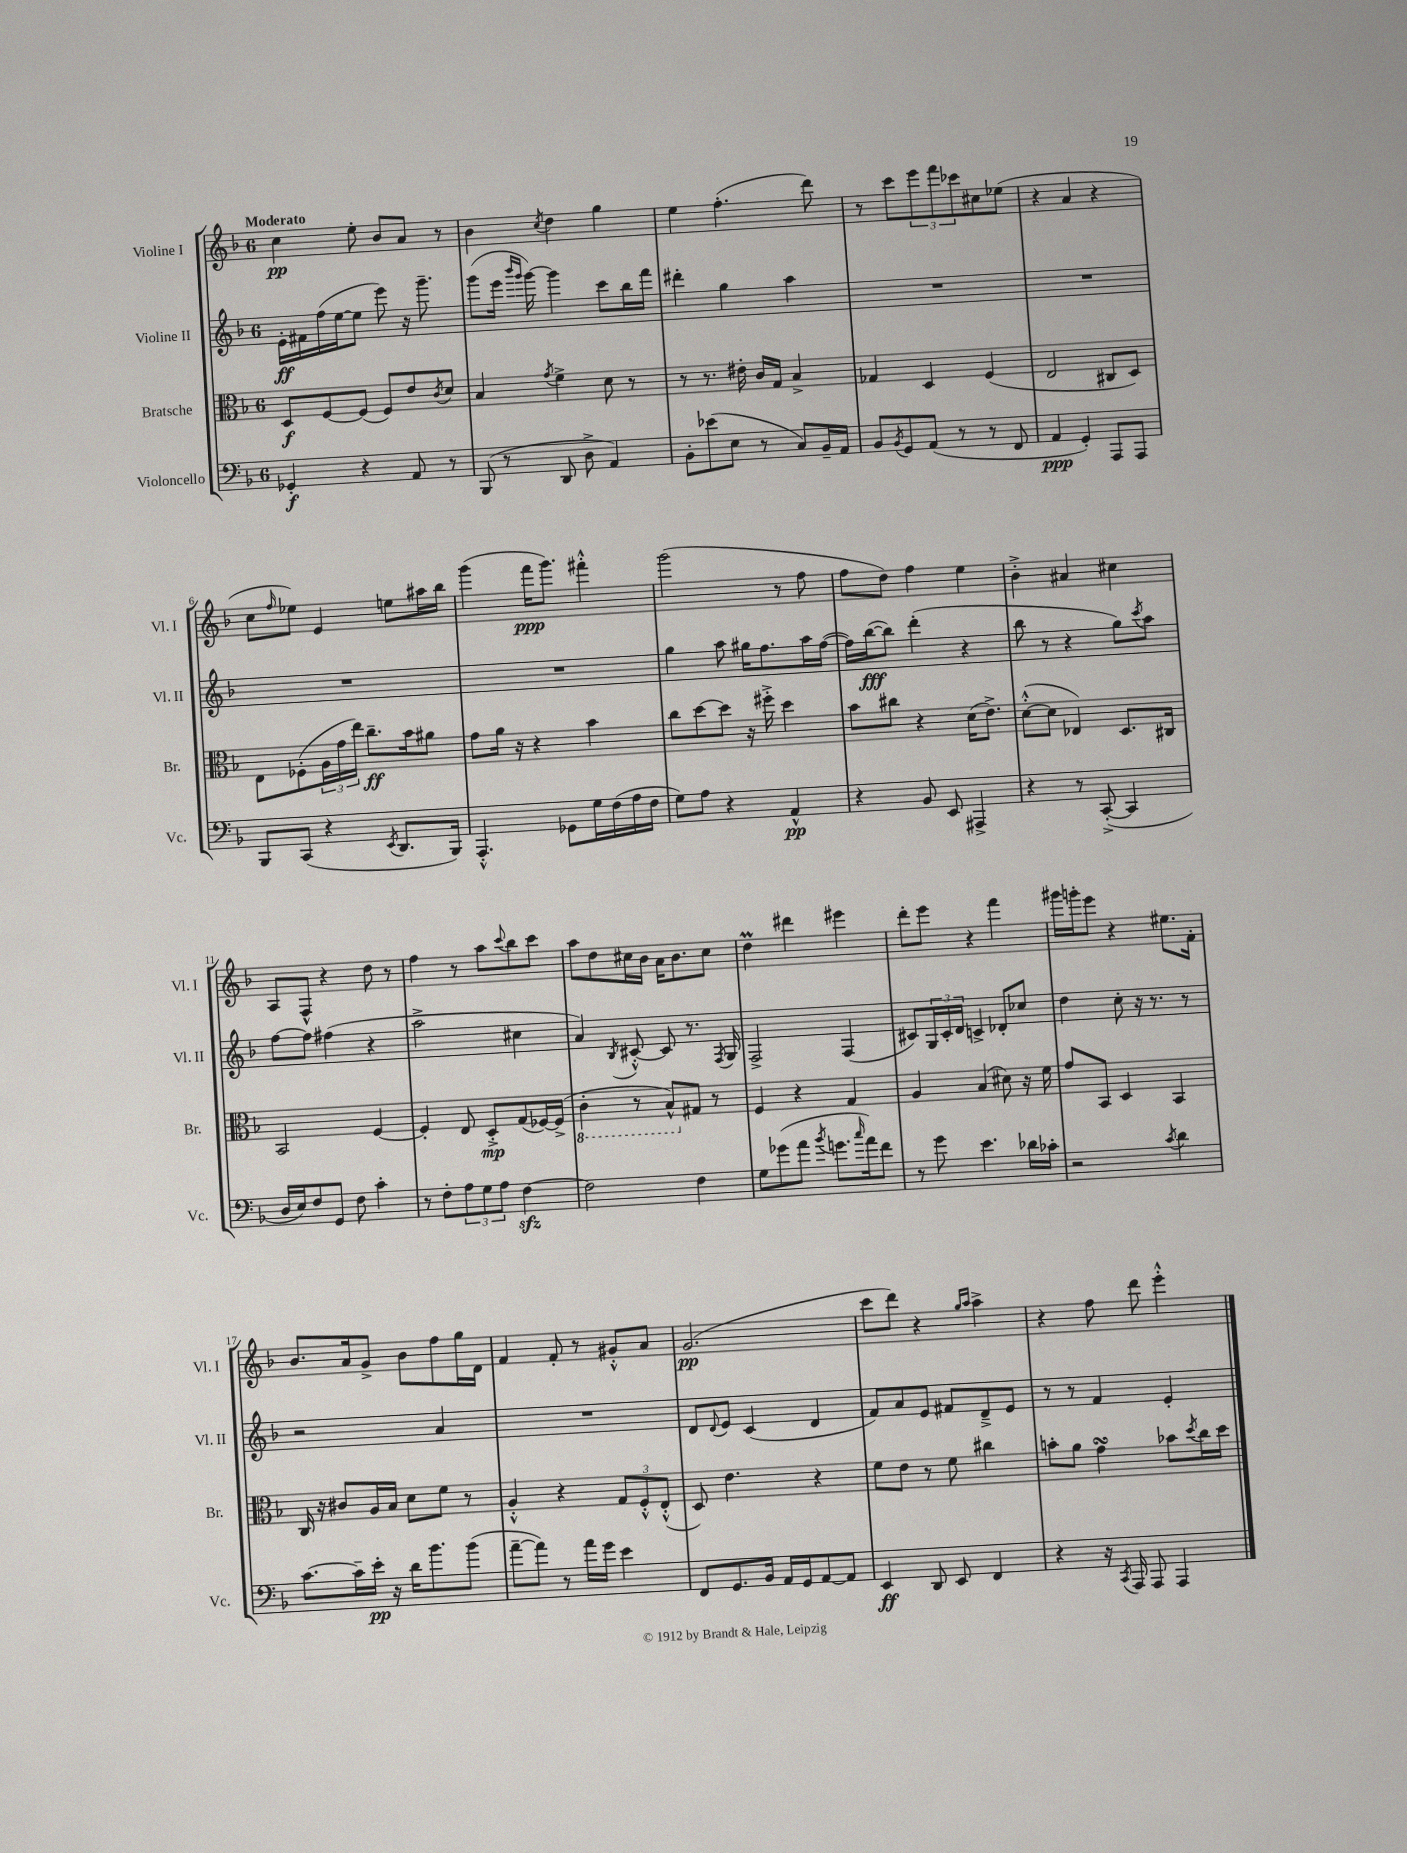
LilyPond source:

<<
\new StaffGroup <<
\new Staff = "s0" \with { instrumentName = "Violine I" shortInstrumentName = "Vl. I" } {
    \clef treble \key f \major \once \override Staff.TimeSignature.style = #'single-digit \time 6/8 \tempo "Moderato"
    c''4\pp e''8-. bes'8 a'8 r8 |
    bes'4 \acciaccatura { c''8 } d''4 g''4 |
    e''4 f''4.-.( d'''8) |
    r8 c'''8 \tuplet 3/2 { e'''8 f'''8 ces'''8 } cis''8 ees''8( |
    r4 a'4 r4 |
    c''8 \grace { f''16 } ees''8) e'4 e''8 ais''16 bes''16 |
    g'''4( f'''16\ppp g'''8.) fis'''4-.-^ |
    g'''2( r8 f''8 |
    f''8 d''8) f''4 e''4 |
    bes'4-.-> ais'4 cis''4 |
    a8 f8-^ r4 d''8 r8 |
    f''4 r8 a''8 \appoggiatura { c'''8 } bes''8 c'''8 |
    a''8 d''8 cis''16 bes'16 a'16 bes'8. cis''8 |
    d''4\prall dis'''4 eis'''4 |
    d'''8-. e'''8 r4 f'''4 |
    gis'''16 g'''16-. e'''8 r4 eis''8. f'16-. |
    bes'8. a'16 g'8-> bes'8 f''8 g''16 d'16 |
    f'4 f'8-. r8 gis'8-.-^ a'8 |
    g'2.\pp( |
    c'''8 d'''8) r4 \grace { g''16 a''16 } a''4-> |
    r4 f''8 d'''8 e'''4-.-^ \bar "|." |
}
\new Staff = "s1" \with { instrumentName = "Violine II" shortInstrumentName = "Vl. II" } {
    \clef treble \key f \major \once \override Staff.TimeSignature.style = #'single-digit \time 6/8
    e'16-.\ff fis'16 f''16( e''16~ e''8 e'''8) r16 g'''8.-- |
    g'''8( e'''16 \grace { bes'''16 g'''16 } g'''16~) g'''4 c'''8 bes''16 f'''16 |
    dis'''4-. g''4 a''4 |
    R2. |
    R2. |
    R2. |
    R2. |
    g''4 a''8 gis''16 f''8. a''16 f''16~( |
    f''16) bes''16~\fff( bes''8) d'''4-.( r4 |
    bes''8 r8 r4 g''8) \acciaccatura { c'''8 } a''8 |
    f''8~ f''8 fis''4( r4 |
    a''2-> cis''4 |
    a'4) \acciaccatura { bes8 } cis'8~-.-^ cis'8 r8. \acciaccatura { f8 } g16 |
    f2-> f4( |
    cis'8) \tuplet 3/2 { g16 cis'16-. d'16 } c'4-> des'8-. ces''8 |
    d''4 c''8-. r16 r8. r8 |
    r2 a'4 |
    R2. |
    d'8 \appoggiatura { d'8 } e'8 c'4( d'4 |
    f'8) a'8 e'8 fis'8 d'8---> e'8 |
    r8 r8 f'4 e'4-. \bar "|." |
}
\new Staff = "s2" \with { instrumentName = "Bratsche" shortInstrumentName = "Br." } {
    \clef alto \key f \major \once \override Staff.TimeSignature.style = #'single-digit \time 6/8
    d8\f f8~ f8( f8) e'8 \acciaccatura { c'8 } d'8 |
    bes4 \acciaccatura { g'8 } f'4-> d'8 r8 |
    r8 r8. eis'16-. c'16 g16 bes4-> |
    ges4 d4 f4( |
    e2 cis8 d8) |
    e8 fes8-.( \tuplet 3/2 { a16 g'16 e''16) } c''8.--\ff bes'16 ais'8 |
    g'8 a'16 r16 r4 bes'4 |
    c''8 d''8~ d''8 r16 fis''16-.-> d''4 |
    bes'8 cis''8 r4 d'16( e'8.->) |
    d'8~-.-^( d'8 ees4) d8. cis16 |
    bes,2 f4~ |
    f4-. e8 d8-.->\mp g8( fes16~) fes16->( |
    \ottava #-1 c4-. r8 bes,8-^) \ottava #0 gis8 r8 |
    f4 r4 g4 |
    a4 bes4( dis'8) r16 f'16 |
    g'8 bes,8 d4 bes,4 |
    c16 r16 cis'8 a16 bes16 d'8 f'8 r8 |
    a4-.-^ r4 \tuplet 3/2 { g8 f8-.-^ e8-.-^( } |
    d8) e'4. r4 |
    f'8 e'8 r8 f'8 cis''4 |
    b'8-. a'8 g'4\turn bes'8 \acciaccatura { d''8 } c''16 d''16 \bar "|." |
}
\new Staff = "s3" \with { instrumentName = "Violoncello" shortInstrumentName = "Vc." } {
    \clef bass \key f \major \once \override Staff.TimeSignature.style = #'single-digit \time 6/8
    ges,4-.\f r4 a,8 r8 |
    bes,,8( r8 d,8 d8-> a,4) |
    bes,8-. ees'8( e8 r8 c8) bes,16-- a,16 |
    bes,8 \acciaccatura { bes,8 } g,8 a,8( r8 r8 f,8 |
    a,4\ppp g,4-.) a,,8 a,,8 |
    bes,,8 c,8( r4 \acciaccatura { e,8 } d,8. bes,,16) |
    a,,4.-.-^ ges,8 g16 f16( a16 f16 |
    g8) a8 r4 a,4-^\pp |
    r4 bes,8 e,8 ais,,4-> |
    r4 r8 c,8~-.->( c,4 |
    d16 e16) f8 g,8 f8 c'4-. |
    r8 f8-. \tuplet 3/2 { a8 g8 a8 } f4~\sfz |
    f2 f4 |
    g8 ges'8( a'8 \acciaccatura { bes'8 } g'8. \grace { c''16 } a'16) f'8 |
    r8 g'8 e'4. des'16 ces'16-. |
    r2 \acciaccatura { c'8 } d'4 |
    c'8.~ c'16-- e'16-.\pp r16 d'16 bes'8. bes'8( |
    a'8~-- a'8) r8 a'16 g'16 e'4 |
    f,8 g,8. bes,16 a,16 g,16 a,8~ a,8 |
    e,4\ff d,8 e,8 f,4 |
    r4 r16 \acciaccatura { c,8 } a,,16 a,,8 a,,4 \bar "|." |
}
>>
>>
